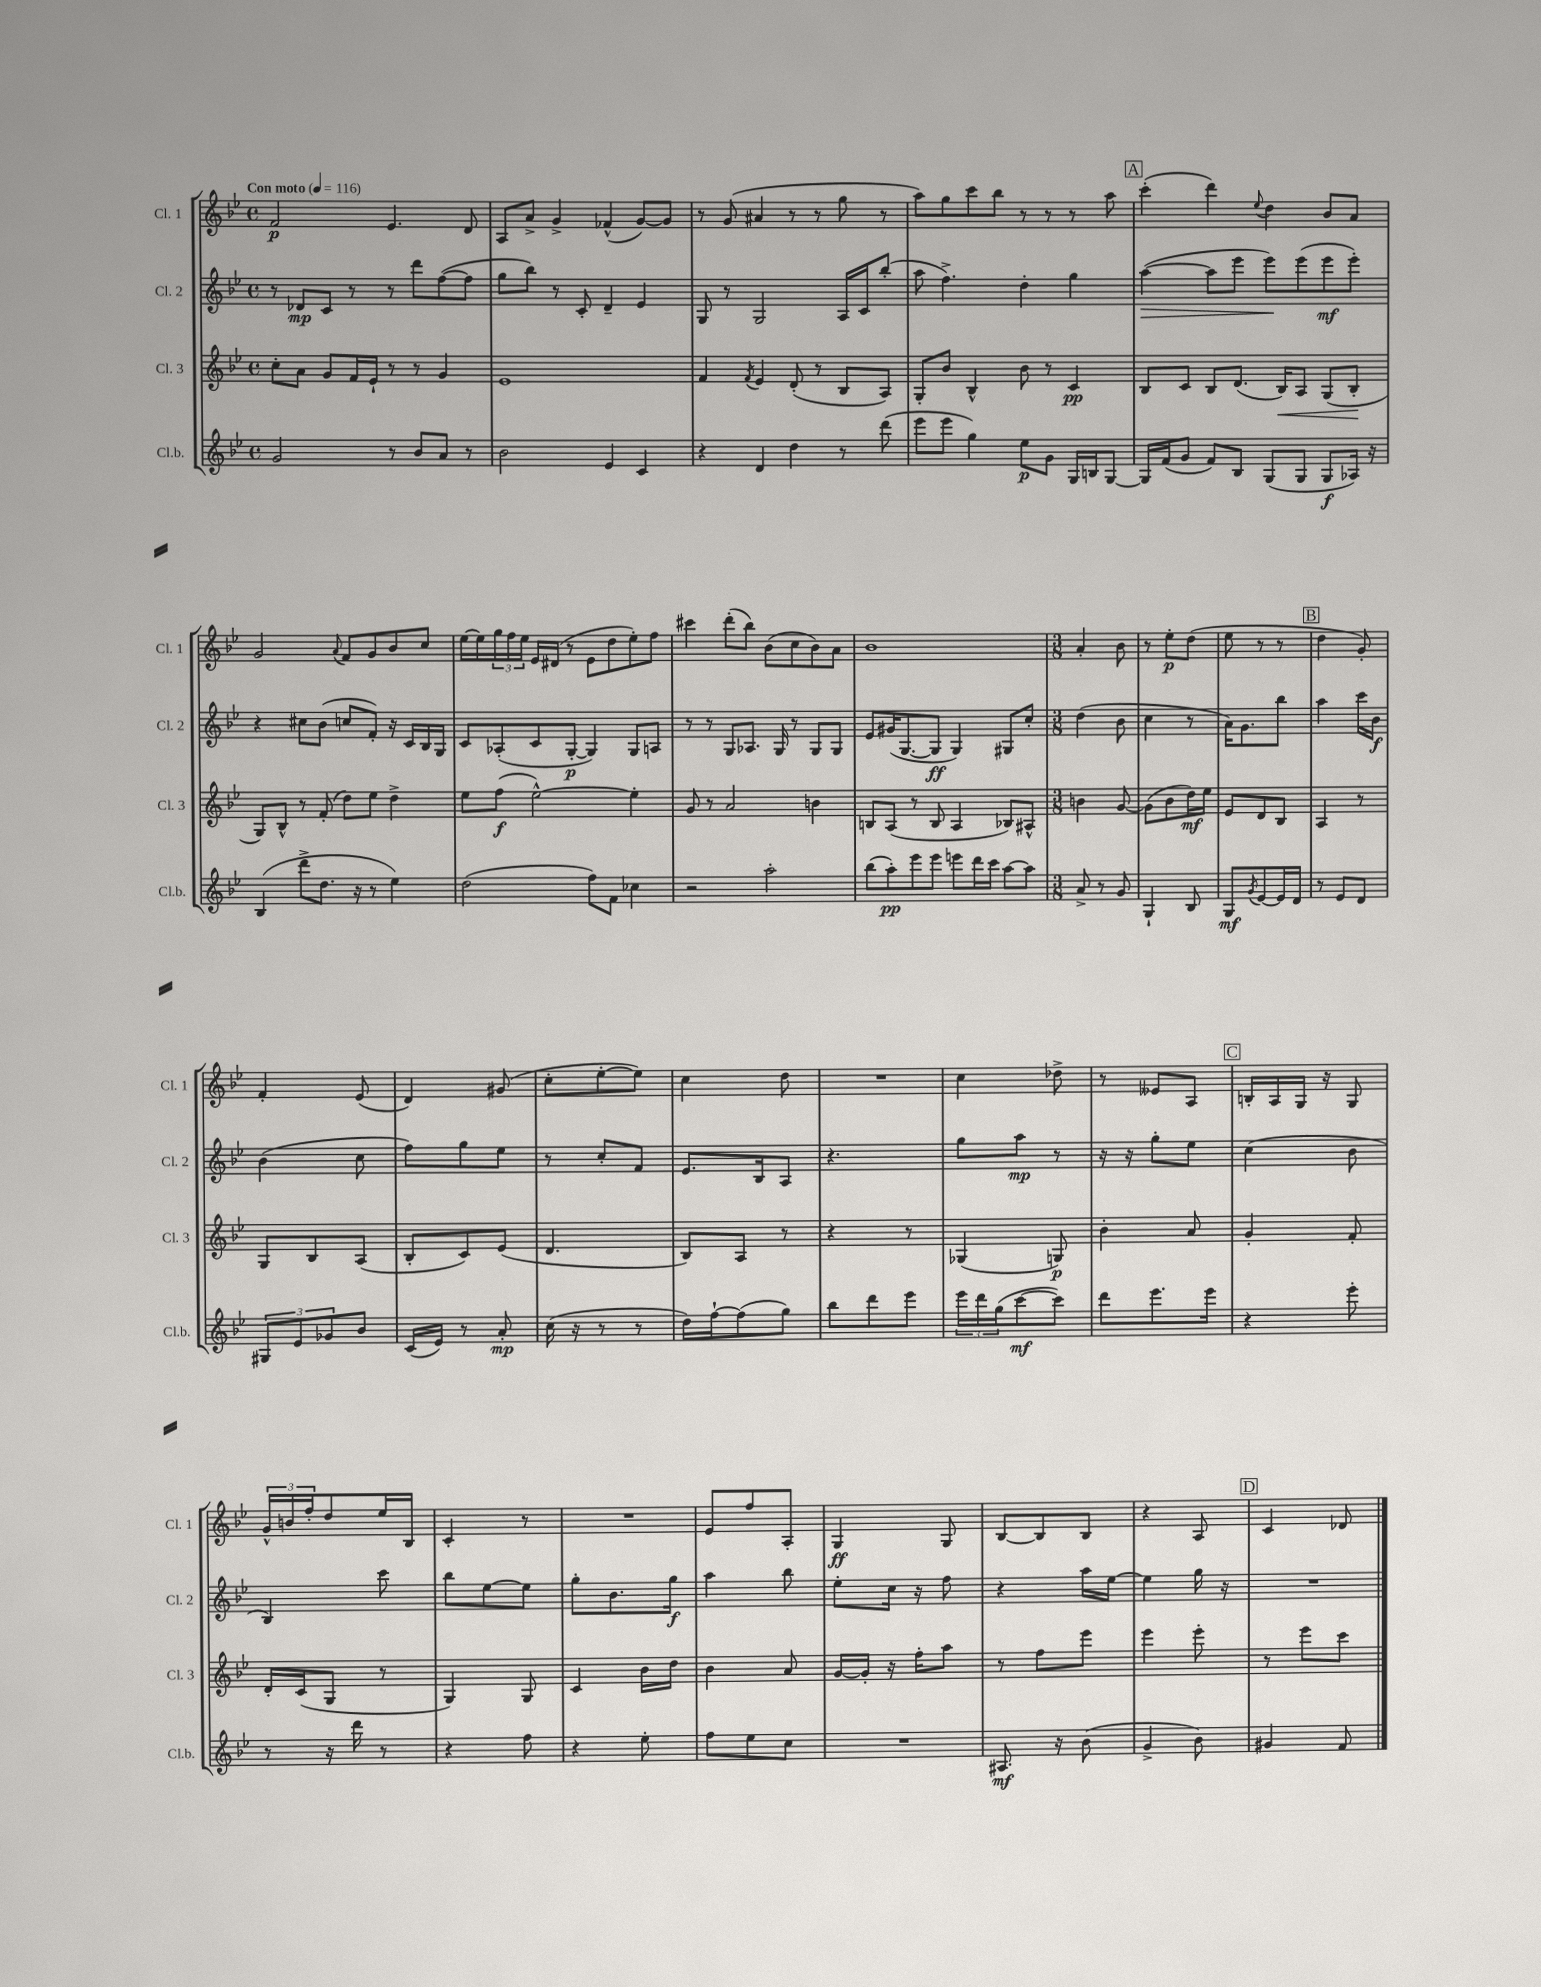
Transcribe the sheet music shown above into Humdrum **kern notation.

**kern	**kern	**kern	**kern
*staff4	*staff3	*staff2	*staff1
*clefG2	*clefG2	*clefG2	*clefG2
*k[b-e-]	*k[b-e-]	*k[b-e-]	*k[b-e-]
*M4/4	*M4/4	*M4/4	*M4/4
*met(c)	*met(c)	*met(c)	*met(c)
*MM116	*MM116	*MM116	*MM116
2g	8cc'	8r	2f
.	8a	8d-	.
.	8g	8c	.
.	16f	8r	.
.	16e-`	.	.
8r	8r	8r	4.e-
8b-	8r	8ddd	.
8a	4g	([8ff	.
8r	.	8ff]	8d
=	=	=	=
2b-	1e-	8gg	8A
.	.	8bb-)	8a^
.	.	8r	4g^
.	.	8c'	.
4e-	.	4d~	(4f-^^
4c	.	4e-	[8g)
.	.	.	8g]
=	=	=	=
4r	4f	8G	8r
.	.	8r	(8g
.	8qf	.	.
4d	4e-	2G	4a#
4dd	(8d'	.	8r
.	8r	.	8r
8r	8B-	16A	8gg
.	.	16c	.
(8ddd	8A)	(8bb-'	8r
=	=	=	=
8eee-	8G'	8aa	8aa)
8eee-	8b-	4.ff^)	8gg
4gg)	4B-^^	.	8ccc
.	.	.	8bb-
8ee-	8b-	4dd'	8r
8g	8r	.	8r
16G	4c	4gg	8r
16B	.	.	.
[8G	.	.	8aa
=	=	=	=
16G]	8B-	([4aa	(4ccc'
(16f	.	.	.
8g	8c	.	.
8f)	8B-	8aa]	4ddd)
8B-	(8.d	8eee-	.
.	.	.	8qqee-
(8G	.	8eee-)	4dd
.	16B-)	.	.
8G	8A	(8eee-	.
8G	(8G	8eee-	8b-
16A-)	8B-'	8eee-')	8a
16r	.	.	.
=	=	=	=
(4B-	8G)	4r	2g
.	8B-^^	.	.
8ddd^	8r	8cc#	.
8.dd	(8f'	(8b-	.
.	.	.	8qqa
.	8dd)	8cc	8f
16r	.	.	.
8r	8ee-	8f')	8g
4ee-)	4dd^	16r	8b-
.	.	16c	.
.	.	16B-	8cc
.	.	16G	.
=	=	=	=
(2dd	8ee-	8c	[16ee-
.	.	.	16ee-]
.	(8ff	(8A-'	24gg
.	.	.	24ff
.	.	.	24ee-
.	[2ee-^^)	8c	16e-
.	.	.	(16d#
.	.	[8G'	8r
8ff)	.	4G])	8e-
8f	.	.	8dd
4cc-	4ee-']	8G	8ee-')
.	.	8A	8ff
=	=	=	=
2r	8g	8r	4ccc#
.	8r	8r	.
.	2a	8G	(8ddd'
.	.	8.A-	8bb-)
2aa'	.	.	(8b-
.	.	16G	.
.	.	8r	8cc
.	4b	8G	8b-)
.	.	8G	8a
=	=	=	=
(8bb-	8B	8e-	1b-
8aa')	(8A	(16g#	.
.	.	[8.G	.
8eee-	8r	.	.
8eee-	8B	8G]	.
8eee	4A	4G)	.
16ddd	.	.	.
16ccc	.	.	.
[8aa	8B-)	8G#	.
8aa]	8A#^^	8cc'	.
=	=	=	=
*M3/8	*M3/8	*M3/8	*M3/8
8a^	4b	(4dd	4a'
8r	.	.	.
8g	[8g	8b-	8b-
=	=	=	=
4G`	(8g]	4cc	8r
.	8b-	.	8ee-'
8B-	16dd)	8r	(8dd
.	16ee-	.	.
=	=	=	=
8G	8e-	16a)	8ee-
.	.	8.g	.
8qg	.	.	.
[8e-	8d	.	8r
16e-]	8B-	8bb-	8r
16d	.	.	.
=	=	=	=
8r	4A	4aa	4dd
8e-	.	.	.
8d	8r	16ccc	8g')
.	.	16b-	.
=	=	=	=
12G#	8G	(4b-	4f'
12e-	.	.	.
.	8B-	.	.
12g-	.	.	.
8b-	(8A	8cc	(8e-
=	=	=	=
(16c	8B-'	8ff)	4d)
16e-)	.	.	.
8r	8c)	8gg	.
8a'	(8e-	8ee-	(8g#
=	=	=	=
(16cc	4.d	8r	8cc'
16r	.	.	.
8r	.	8cc'	[8ee-'
8r	.	8f	8ee-])
=	=	=	=
16dd)	8B-)	8.e-	4cc
[16ff`	.	.	.
(8ff]	8A	.	.
.	.	16B-	.
8gg)	8r	8A	8dd
=	=	=	=
8bb-	4r	4.r	4.r
8ddd	.	.	.
8eee-	8r	.	.
=	=	=	=
24eee-	(4G-	8gg	4cc
24ddd	.	.	.
(24gg	.	.	.
[8ccc	.	8aa	.
8ccc])	8G)	8r	8dd-^
=	=	=	=
8ddd	4b-'	16r	8r
.	.	16r	.
8.eee-	.	8gg'	8e--
.	8a	8ee-	8A
16eee-	.	.	.
=	=	=	=
4r	4g'	(4cc	16B'
.	.	.	16A
.	.	.	16G
.	.	.	16r
8eee-'	8f'	8b-	8G
=	=	=	=
8r	16d'	4B-)	24g^^
.	.	.	24b
.	(16c	.	.
.	.	.	24ff'
16r	8G	.	8dd
16ddd	.	.	.
8r	8r	8ccc	16ee-
.	.	.	16B-
=	=	=	=
4r	4G)	8bb-	4c'
.	.	[8ee-	.
8ff	8G	8ee-]	8r
=	=	=	=
4r	4c	8gg'	4.r
.	.	8.b-	.
8ee-'	16b-	.	.
.	16dd	16gg	.
=	=	=	=
8ff	4b-	4aa	8e-
8ee-	.	.	8ff
8cc	8a	8bb-	8A'
=	=	=	=
4.r	[16g	8ee-'	4G
.	16g']	.	.
.	16r	16cc	.
.	16ff'	16r	.
.	8aa	8ff	8G
=	=	=	=
8.A#	8r	4r	[8B-
.	8ff	.	8B-]
16r	.	.	.
(8b-	8eee-	16aa	8B-
.	.	[16ee-	.
=	=	=	=
4g^	4eee-	4ee-]	4r
8b-)	8eee-'	16gg	8A
.	.	16r	.
=	=	=	=
4g#	8r	4.r	4c
.	8eee-	.	.
8f	8ccc	.	8d-
==	==	==	==
*-	*-	*-	*-
